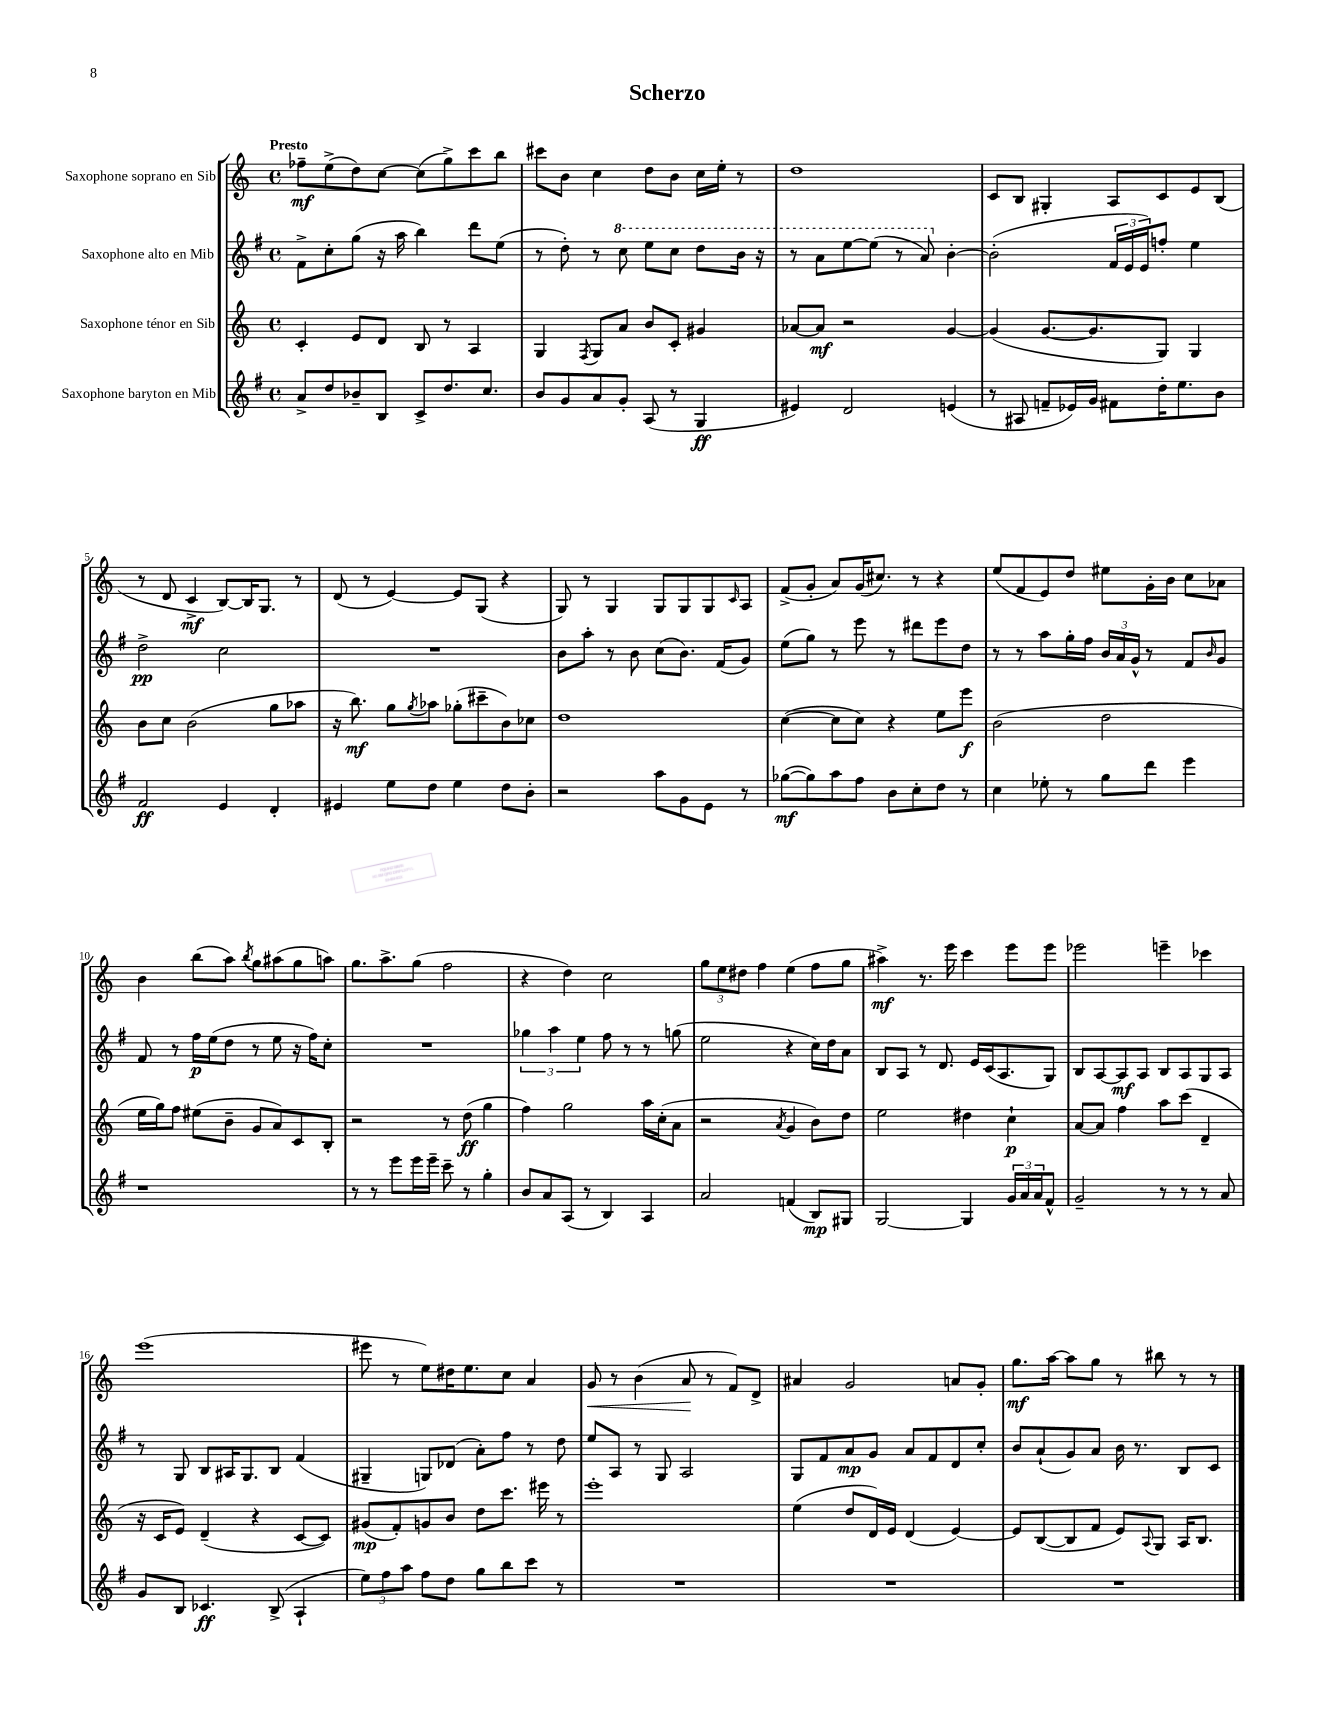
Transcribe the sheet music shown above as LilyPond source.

\header { title = "Scherzo" }
<<
\new StaffGroup <<
\new Staff = "s0" \with { instrumentName = "Saxophone soprano en Sib" } {
    \clef treble \key c \major \defaultTimeSignature \time 4/4 \tempo "Presto"
    fes''8--\mf e''8->( d''8) c''8~ c''8( g''8->) c'''8 b''8 |
    cis'''8 b'8 c''4 d''8 b'8 c''16 e''16-. r8 |
    d''1 |
    c'8 b8 gis4-. a8 c'8 e'8 b8( |
    r8 d'8 c'4->\mf b8~) b16 g8. r8 |
    d'8( r8 e'4~) e'8 g8( r4 |
    g8) r8 g4 g8 g8 g8 \grace { c'16 } a8 |
    f'8->( g'8-. a'8) g'16( cis''8.) r8 r4 |
    e''8( f'8 e'8) d''8 eis''8 g'16-. b'16 c''8 aes'8 |
    b'4 b''8( a''8) \acciaccatura { b''8 } g''8 ais''8( g''8 a''8) |
    g''8. a''8.-> g''8( f''2 |
    r4 d''4) c''2 |
    \tuplet 3/2 { g''8 e''8 dis''8 } f''4 e''4( f''8 g''8 |
    ais''4->\mf) r8. e'''16 c'''4 e'''8 e'''8 |
    ees'''2 e'''4-- ces'''4 |
    e'''1( |
    eis'''8 r8 e''8) dis''16 e''8. c''8 a'4 |
    g'8\< r8 b'4( a'8\! r8 f'8) d'8-> |
    ais'4 g'2 a'8 g'8-. |
    g''8.\mf a''16~ a''8 g''8 r8 bis''8 r8 r8 \bar "|." |
}
\new Staff = "s1" \with { instrumentName = "Saxophone alto en Mib" } {
    \clef treble \key g \major \defaultTimeSignature \time 4/4
    fis'8-> c''8-. g''8( r16 a''16 b''4) d'''8 e''8( |
    r8 d''8-.) r8 \ottava #1 c'''8 e'''8 c'''8 d'''8 b''16 r16 |
    r8 a''8 e'''8~ e'''8( r8 a''8) \ottava #0 b'4~-. |
    b'2-.( \tuplet 3/2 { fis'16 e'16 e'16) } f''8-. e''4 |
    d''2->\pp c''2 |
    R1 |
    b'8 a''8-. r8 b'8 c''8( b'8.) fis'16( g'8) |
    e''8( g''8) r8 e'''8 r8 dis'''8 e'''8 d''8 |
    r8 r8 a''8 g''16-. fis''16 \tuplet 3/2 { b'16 a'16 g'16-^ } r8 fis'8 \grace { b'16 } g'8 |
    fis'8 r8 fis''16\p e''16( d''8 r8 e''8 r16 fis''16) c''8-. |
    R1 |
    \tuplet 3/2 { ges''4 a''4 e''4 } fis''8 r8 r8 g''8( |
    e''2 r4 c''16) d''16 a'8 |
    b8 a8 r8 d'8. e'16 c'16( a8. g8) |
    b8 a8~ a8\mf a8 b8 a8 g8 a8 |
    r8 g8 b8 ais16 g8. b8 fis'4( |
    gis4-- g8) des'8( a'8-.) fis''8 r8 d''8 |
    e''8 a8 r8 g8 a2 |
    g8 fis'8 a'8\mp g'8 a'8 fis'8 d'8 c''8-. |
    b'8 a'8-!( g'8) a'8 b'16 r8. b8 c'8 \bar "|." |
}
\new Staff = "s2" \with { instrumentName = "Saxophone ténor en Sib" } {
    \clef treble \key c \major \defaultTimeSignature \time 4/4
    c'4-. e'8 d'8 b8 r8 a4 |
    g4 \acciaccatura { f8 } g8 a'8 b'8 c'8-. gis'4 |
    aes'8~ aes'8\mf r2 g'4~ |
    g'4( g'8.~ g'8. g8) g4 |
    b'8 c''8 b'2( g''8 aes''8 |
    r16 b''8.\mf) g''8 \acciaccatura { g''8 } aes''8 ges''8-.( cis'''8-- b'8) ces''8 |
    d''1 |
    c''4~( c''8 c''8) r4 e''8 e'''8\f |
    b'2( d''2 |
    e''16 g''16) f''8 eis''8( b'8-- g'8 a'8) c'8 b8-. |
    r2 r8 d''8\ff( g''4 |
    f''4) g''2 a''16 c''16-.( a'8 |
    r2 \acciaccatura { a'8 } g'4 b'8) d''8 |
    e''2 dis''4 c''4-!\p |
    a'8~ a'8 f''4 a''8 c'''8( d'4-- |
    r16 c'16 e'8) d'4--( r4 c'8~ c'8) |
    gis'8\mp( f'8-.) g'8 b'8 d''8 c'''8. eis'''16 r8 |
    e'''1-. |
    e''4( d''8 d'16) e'16 d'4( e'4~) |
    e'8 b8~( b8 f'8 e'8) \appoggiatura { a8 } g8 a16 b8. \bar "|." |
}
\new Staff = "s3" \with { instrumentName = "Saxophone baryton en Mib" } {
    \clef treble \key g \major \defaultTimeSignature \time 4/4
    a'8-> d''8 bes'8-- b8 c'8-> d''8. c''8. |
    b'8 g'8 a'8 g'8-. a8( r8 g4\ff |
    eis'4) d'2 e'4( |
    r8 ais8 f'8-- ees'16) g'16 fis'8 d''16-. e''8. b'8 |
    fis'2\ff e'4 d'4-. |
    eis'4 e''8 d''8 e''4 d''8 b'8-. |
    r2 a''8 g'8 e'8 r8 |
    ges''8~\mf( ges''8) a''8 fis''8 b'8 c''8-. d''8 r8 |
    c''4 ees''8-. r8 g''8 d'''8 e'''4 |
    r1 |
    r8 r8 e'''8 e'''16 e'''16-- c'''8-- r8 g''4-. |
    b'8 a'8 a8( r8 b4) a4 |
    a'2 f'4( b8\mp) gis8 |
    g2~ g4 \tuplet 3/2 { g'16 a'16 a'16 } fis'8-^ |
    g'2-- r8 r8 r8 a'8 |
    g'8 b8 ces'4.\ff b8->( a4-! |
    \tuplet 3/2 { e''8) fis''8 a''8 } fis''8 d''8 g''8 b''8 c'''8 r8 |
    R1 |
    R1 |
    R1 \bar "|." |
}
>>
>>
